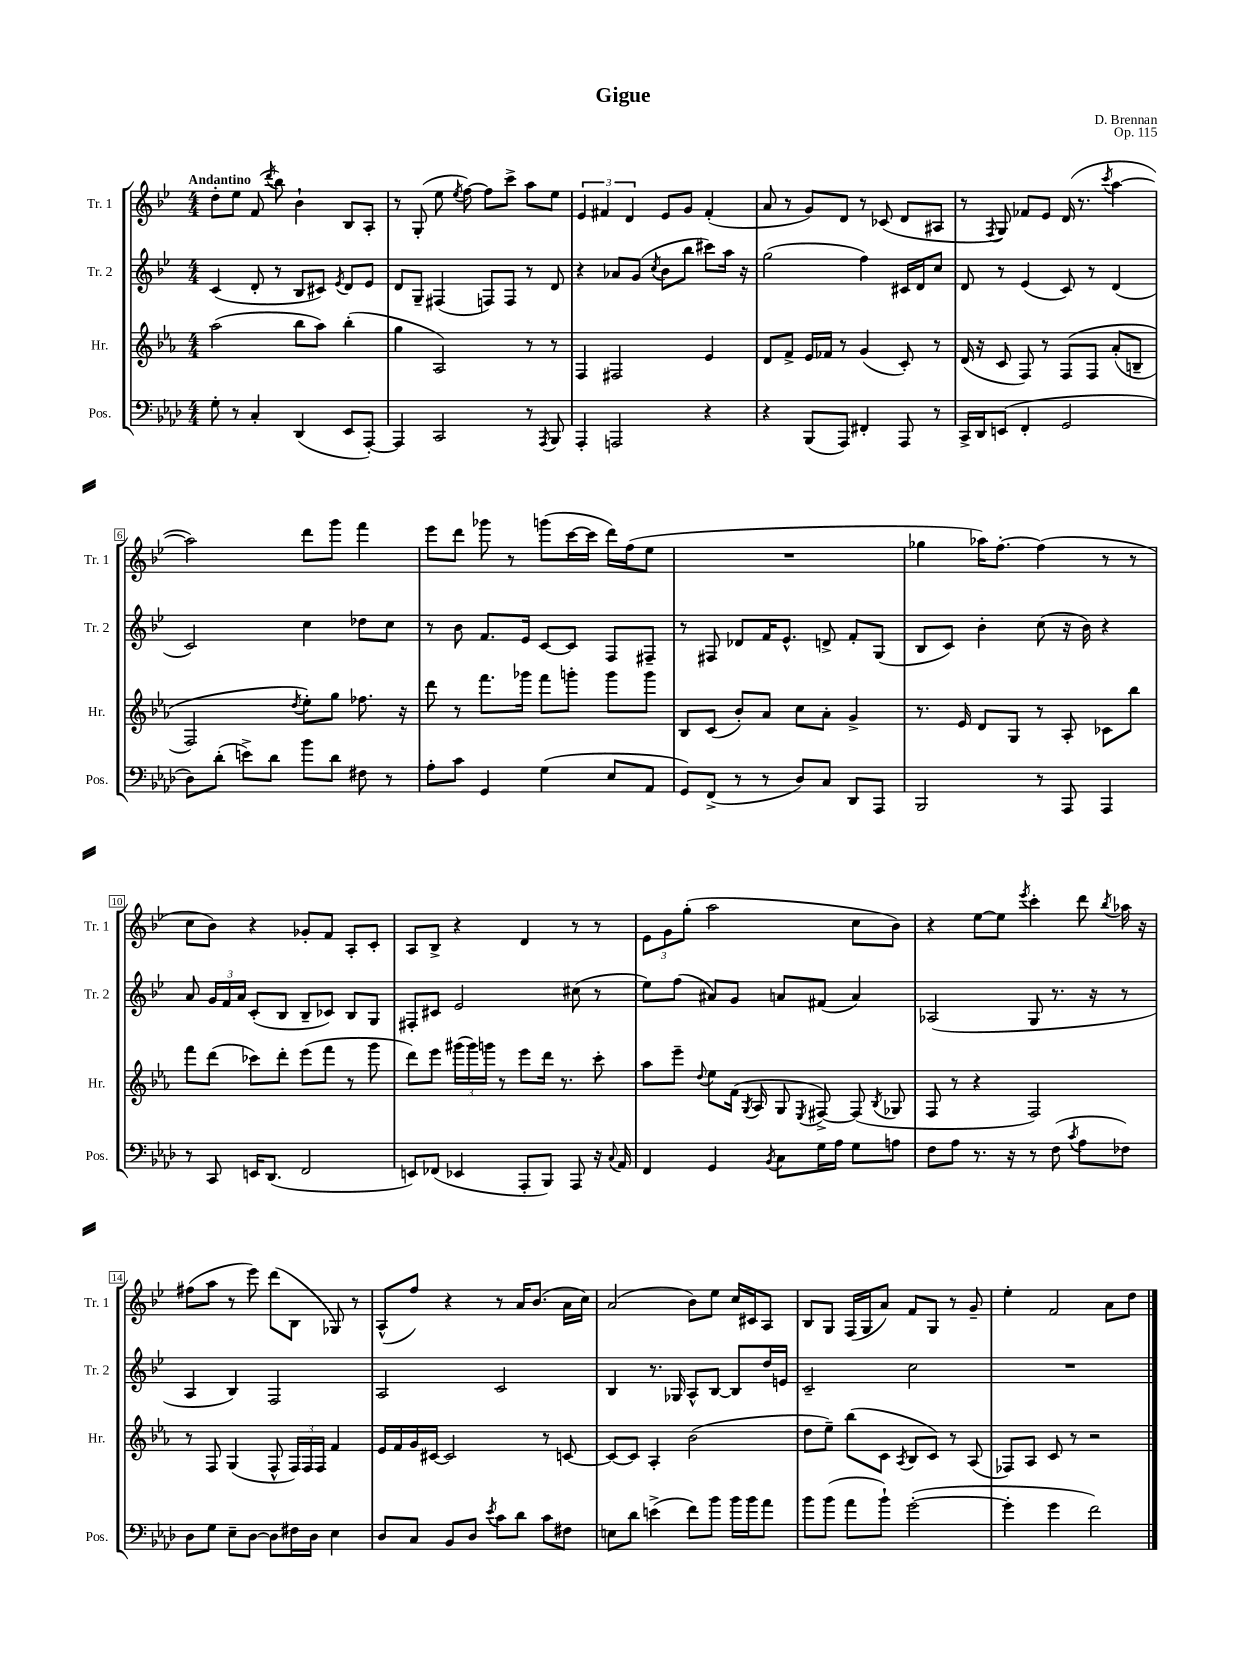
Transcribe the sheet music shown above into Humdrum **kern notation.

**kern	**kern	**kern	**kern
*part4	*part3	*part2	*part1
*staff4	*staff3	*staff2	*staff1
*I"Pos.	*I"Hr.	*I"Tr. 2	*I"Tr. 1
*I'Pos.	*I'Hr.	*I'Tr. 2	*I'Tr. 1
*clefF4	*clefG2	*clefG2	*clefG2
*k[b-e-a-d-]	*k[b-e-a-]	*k[b-e-]	*k[b-e-]
*M4/4	*M4/4	*M4/4	*M4/4
=1	=1	=1	=1
!	!	!	!LO:TX:a:B:t=Andantino
8G'\	(2aa-\	(4c/	8dd'\L
8r	.	.	8ee-\J
4C'/	.	8d'/	(8f/
.	.	.	8qddd/
.	.	8r	8bb-\)
(4DD-/	8bb-\L	8B-/L	4b-`\
.	8aa-\J)	8c#X/J)	.
.	.	8qe-/	.
8EE-/L	(4bb-'\	8d/L	8B-/L
[8AAA-'/J)	.	8e-/J	8A'/J
=2	=2	=2	=2
4AAA-/]	4gg\	8d/L	8r
.	.	8G~/J	(8G'/
2CC/	2A-/)	(4F#X/	8ee-\
.	.	.	8qee-/
.	.	.	[8ff\)
.	.	8Fn/L)	8ff\L]
.	.	8F/J	8ccc^\J
8r	8r	8r	8aa\L
8qAAA-/	.	.	.
8BBB-/	8r	8d/	8ee-\J
=3	=3	=3	=3
4AAA-'/	4F/	4r	6e-/
.	.	.	6f#X/
2AAAn/	2F#X/	8a-X/L	.
.	.	.	6d/
.	.	(8g/J	.
.	.	8qcc/	.
.	.	8b-\L	8e-/L
.	.	8bb-\J	8g/J
4r	4e-/	8ccc#X\L)	(4f#'/
.	.	16aa\Jk	.
.	.	16r	.
=4	=4	=4	=4
4r	8d/L	(2gg\	8a/
.	8f^/J	.	8r
(8BBB-/L	16e-/LL	.	8g/L)
.	16f-X/JJ	.	.
8AAA-/J)	8r	.	8d/J
4FF#X'/	(4g/	4ff\)	8r
.	.	.	(8c-X/
8AAA-/	8c'/)	16c#X/LL	8d/L
.	.	16d/J	.
8r	8r	8cc/J	8A#X/J
=5	=5	=5	=5
16CC^/LL	(16d/	8d/	8r
16DD-/J	16r	.	.
.	.	.	8qF/
(8EEn/J	8c/	8r	8G/)
4FF'/	8F/)	(4e-/	8f-X/L
.	8r	.	8e-/J
2GG/	(8F/L	8c/)	(16d/
.	.	.	8.r
.	8F/J	8r	.
.	.	.	8qccc/
.	(8a-'/L	(4d/	[4aa\
.	8Bn~/J	.	.
!!LO:LB:g=z
=6	=6	=6	=6
8D-\L)	2F/)	2c/)	2aa\])
(8d-'\J	.	.	.
8en^\L)	.	.	.
8d-\J	.	.	.
.	8qdd/	.	.
8b-\L	8ee-'\L)	4cc\	8ddd\L
8d-\J	8gg\J	.	8ggg\J
8F#X\	8.ff-X\	8dd-X\L	4fff\
8r	.	8cc\J	.
.	16r	.	.
=7	=7	=7	=7
8A-'\L	8ddd\	8r	8eee-\L
8c\J	8r	8b-\	8ddd\J
4GG/	8.fff\L	8.f/L	8ggg-X\
.	.	.	8r
.	16ggg-X\Jk	16e-/Jk	.
(4G\	8fff\L	[8c/L	(8gggn\L
.	8gggn'\J	8c/J]	[16ccc\L
.	.	.	16ccc\JJ]
8E-/L	8ggg\L	8F/L	16ddd\LL)
.	.	.	(16ff\J
8AA-/J	8ggg\J	8F#X~/J	8ee-\J
=8	=8	=8	=8
8GG/L)	8B-/L	8r	1r
(8FF^/J	(8c/J	8F#X/	.
8r	8b-'/L)	8d-X/L	.
8r	8a-/J	16f/K	.
.	.	8.e-^^/J	.
8D-/L)	8cc\L	.	.
8C/J	8a-'\J	8dn^/	.
8DD-/L	4g^/	8f'/L	.
8AAA-/J	.	(8G/J	.
=9	=9	=9	=9
2BBB-/	8.r	8B-/L	4gg-X\
.	.	8c/J)	.
.	16e-/	.	.
.	8d/L	4b-'\	16aa-X\KL)
.	.	.	[8.ff'\J
.	8G/J	.	.
8r	8r	(8cc\	(4ff\]
8AAA-/	8A-'/	16r	.
.	.	16b-\)	.
4AAA-/	8c-X\L	4r	8r
.	8bb-\J	.	8r
!!LO:LB:g=z
=10	=10	=10	=10
8r	8fff\L	8a/	8cc\L
8CC/	(8ddd\J	24g/LL	8b-\J)
.	.	24f/	.
.	.	24a/JJ	.
16EEn/KL	8ccc-X\L)	(8c'/L	4r
(8.DD-/J	.	.	.
.	8ddd'\J	8B-/J	.
2FF/	(8eee-\L	8B-~/L	8g-X'/L
.	8fff\J	8c-X/J)	8f/J
.	8r	8B-/L	8A'/L
.	8ggg\	8G/J	8c'/J
=11	=11	=11	=11
8EEn/L)	8ddd\L)	8F#X'/L	8A/L
(8FF-X/J	8eee-\J	8c#X/J	8B-^/J
4EE-X/	(24ggg#X\LL	2e-/	4r
.	24ggg#\)	.	.
.	24gggn\JJ	.	.
.	8r	.	.
8AAA-'/L	8eee-\L	.	4d/
8BBB-/J)	16ddd\Jk	.	.
.	8.r	.	.
8AAA-/	.	(8cc#X\	8r
16r	8ccc'\	8r	8r
8qqC/	.	.	.
16AA-/	.	.	.
=12	=12	=12	=12
4FF/	8aa-\L	8ee-\L)	12e-\L
.	.	.	12g\
.	8eee-~\J	(8ff\J	.
.	.	.	(12gg'\J
.	8qqdd/	.	.
4GG/	8ee-\L	8a#X/L)	2aa\
.	(16f\Jk	8g/J	.
.	8qG/	.	.
.	16A-/	.	.
8qBB-/	.	.	.
8C\L	8G/	8an/L	.
.	8qE-/	.	.
16G\L	[8F#X^/)	(8f#X/J	.
16A-\JJ	.	.	.
8G\L	(8F#/]	4a/)	8cc\L
.	8qB-/	.	.
8An\J	8G-X/	.	8b-\J)
=13	=13	=13	=13
8F\L	8F/	(2A-X/	4r
8A-\J	8r	.	.
8.r	4r	.	[8ee-\L
.	.	.	8ee-\J]
16r	.	.	.
.	.	.	8qeee-/
8r	2F/)	8G/	4ccc'\
(8F\	.	8.r	.
8qc/	.	.	.
8A-\L	.	.	8ddd\
.	.	16r	.
.	.	.	8qbb-/
8F-X\J)	.	8r	16aa-X\
.	.	.	16r
!!LO:LB:g=z
=14	=14	=14	=14
8D-\L	8r	4A/	(8ff#X\L
8G\J	8F/	.	8aa\J
8E-~\L	(4G/	4B-/)	8r
[8D-\J	.	.	8eee-\)
8D-\L]	8F^^/	2F/	(8ddd\L
16F#X\L	24F/LL)	.	8B-\J
.	24F/	.	.
16D-\JJ	.	.	.
.	24F/JJ	.	.
4E-\	4f/	.	8G-X/)
.	.	.	8r
=15	=15	=15	=15
8D-/L	16e-/LL	2A/	(8A^^/L
.	16f/	.	.
8C/J	16g/	.	8ff/J)
.	[16c#X/JJ	.	.
8BB-/L	2c#/]	.	4r
8D-/J	.	.	.
8qe-/	.	.	.
8c\L	.	2c/	8r
8d-\J	.	.	16a/KL
.	.	.	(8.b-/J
8c\L	8r	.	.
8F#X\J	[8cn/	.	16a\LL
.	.	.	16cc\JJ)
=16	=16	=16	=16
8En\L	8c/L_	4B-/	(2a/
8d-\J	8c/J]	.	.
(4en^\	4A-'/	8.r	.
.	.	16G-X/	.
8f\L)	(2b-\	8A^^/L	8b-\L)
8b-\J	.	[8B-/J	8ee-\J
16b-\LL	.	8B-/L]	16cc/LL
16b-\J	.	.	16c#X/J
8a-\J	.	16dd/L	8A/J
.	.	16en/JJ	.
=17	=17	=17	=17
8b-\L	8dd\L	2c~/	8B-/L
(8b-\J	8ee-~\J)	.	8G/J
8a-\L	(8bb-\L	.	(16F/LL
.	.	.	16G/J
8b-`\J)	8c\J	.	8a/J)
.	8qA-/	.	.
([2g'\	8B-/L	2cc\	8f/L
.	8c/J)	.	8G/J
.	8r	.	8r
.	(8A-/	.	8g~/
=18	=18	=18	=18
4g'\]	8F-X/L)	1r	4ee-'\
.	8A-/J	.	.
4g\	8c/	.	2f/
.	8r	.	.
2f\)	2r	.	.
.	.	.	8a\L
.	.	.	8dd\J
==	==	==	==
*-	*-	*-	*-
